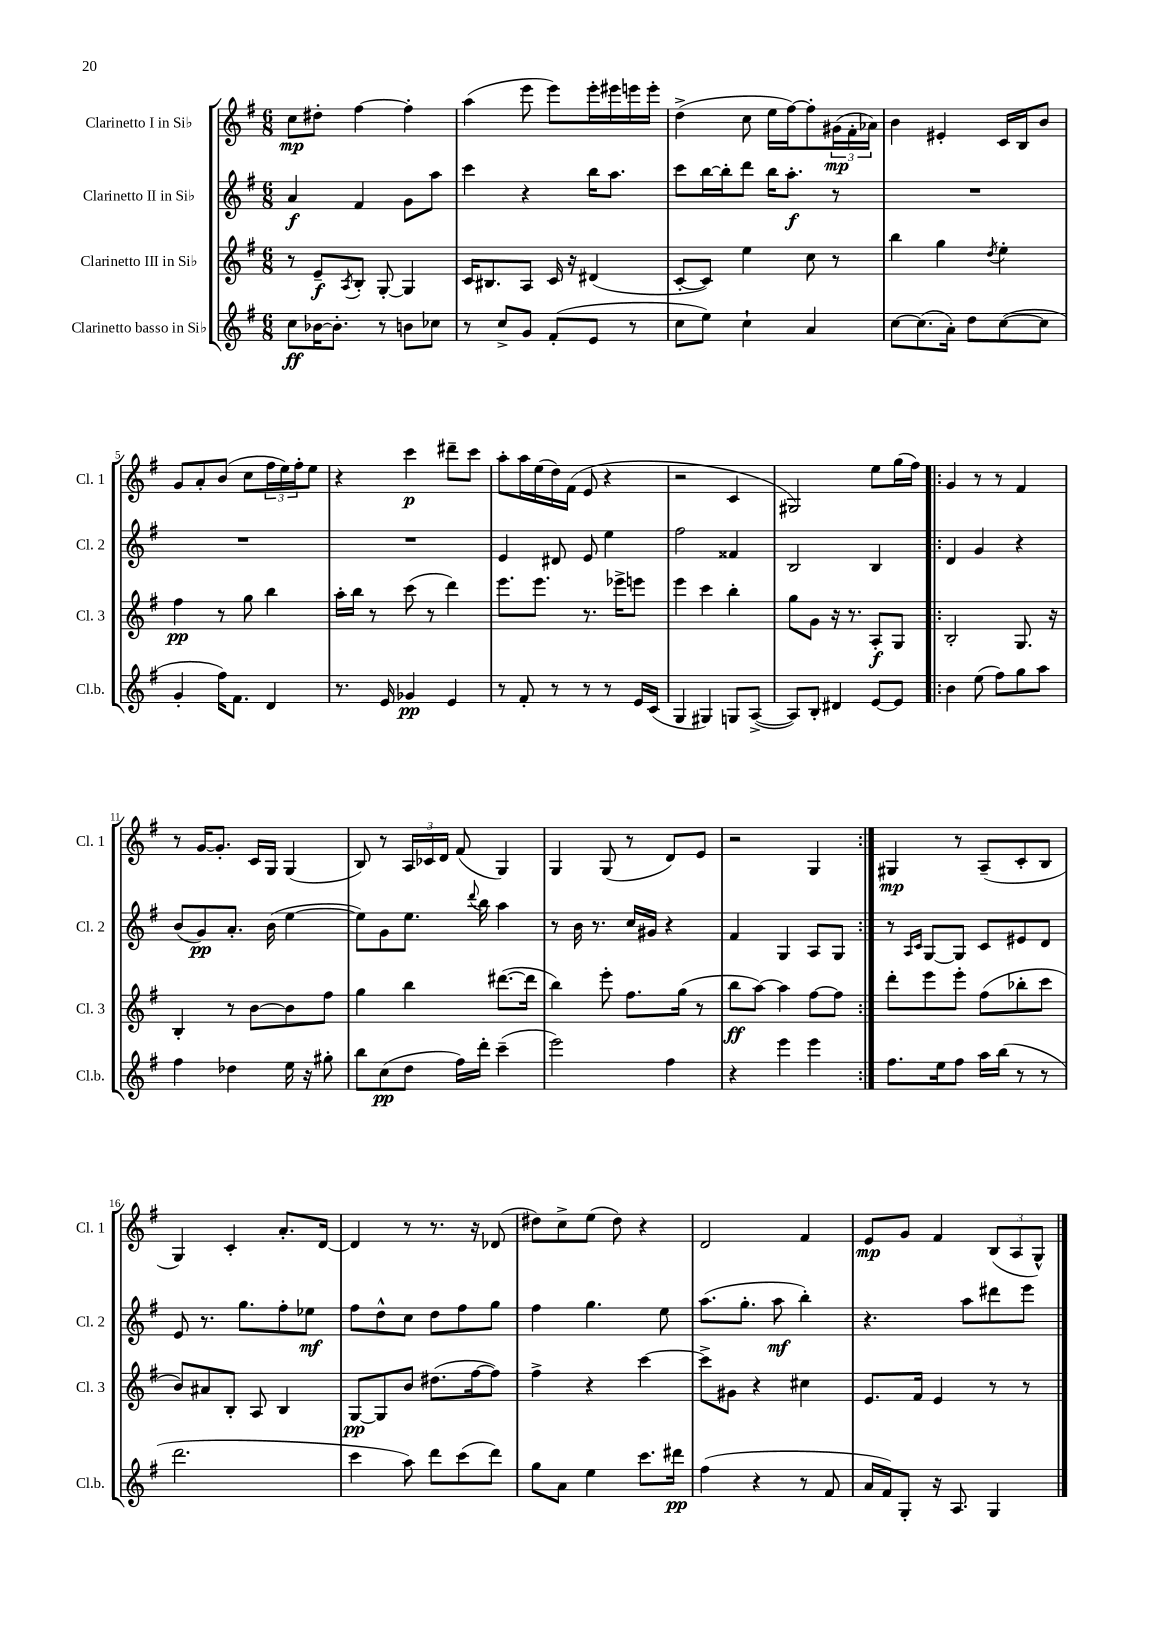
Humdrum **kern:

**kern	**dynam	**kern	**dynam	**kern	**dynam	**kern	**dynam
*part4	*part4	*part3	*part3	*part2	*part2	*part1	*part1
*staff4	*staff4	*staff3	*staff3	*staff2	*staff2	*staff1	*staff1
*I"Clarinetto basso in Si♭	*	*I"Clarinetto III in Si♭	*	*I"Clarinetto II in Si♭	*	*I"Clarinetto I in Si♭	*
*I'Cl.b.	*	*I'Cl. 3	*	*I'Cl. 2	*	*I'Cl. 1	*
*clefG2	*	*clefG2	*	*clefG2	*	*clefG2	*
*k[f#]	*	*k[f#]	*	*k[f#]	*	*k[f#]	*
*M6/8	*	*M6/8	*	*M6/8	*	*M6/8	*
=1	=1	=1	=1	=1	=1	=1	=1
8cc\L	ff	8r	.	4a/	f	8cc\L	mp
[16b-X\K	.	8e~/L	f	.	.	8dd#X'\J	.
8.b-'\J]	.	.	.	.	.	.	.
.	.	8qA/	.	.	.	.	.
.	.	8B'/J	.	4f#/	.	[4ff#\	.
8r	.	[8G'/	.	.	.	.	.
8bn\L	.	4G/]	.	8g\L	.	4ff#'\]	.
8cc-X\J	.	.	.	8aa\J	.	.	.
=2	=2	=2	=2	=2	=2	=2	=2
8r	.	16c/KL	.	4ccc\	.	(4aa\	.
.	.	8.B#X/	.	.	.	.	.
8cc^/L	.	.	.	.	.	.	.
8g/J	.	8A/J	.	4r	.	8eee\	.
(8f#'/L	.	16c/	.	.	.	8eee\L)	.
.	.	16r	.	.	.	.	.
8e/J	.	(4d#X/	.	16bb\KL	.	16eee'\L	.
.	.	.	.	8.aa\J	.	16eee#X\	.
8r	.	.	.	.	.	16eeen\	.
.	.	.	.	.	.	16eee'\JJ	.
=3	=3	=3	=3	=3	=3	=3	=3
8cc\L	.	[8c'/L	.	8ccc\L	.	(4dd^\	.
8ee\J)	.	8c/J])	.	[16bb\L	.	.	.
.	.	.	.	16bb'\J]	.	.	.
4cc`\	.	4ee\	.	8ddd\J	.	8cc\	.
.	.	.	.	16bb\KL	.	16ee\LL	.
.	.	.	.	8.aa'\J	f	[16ff#\J)	.
4a/	.	8cc\	.	.	.	8ff#'\]	.
.	.	8r	.	8r	.	(24g#X\L	mp
.	.	.	.	.	.	24f#'\	.
.	.	.	.	.	.	24a-X\JJ)	.
=4	=4	=4	=4	=4	=4	=4	=4
[8cc\L	.	4bb\	.	2.r	.	4b\	.
(8.cc\]	.	.	.	.	.	.	.
.	.	4gg\	.	.	.	4e#X'/	.
16a'\Jk)	.	.	.	.	.	.	.
8dd\L	.	.	.	.	.	.	.
.	.	8qdd/	.	.	.	.	.
([8cc\	.	4ee'\	.	.	.	16c/LL	.
.	.	.	.	.	.	16B/J	.
8cc\J]	.	.	.	.	.	8b/J	.
!!LO:LB:g=z
=5	=5	=5	=5	=5	=5	=5	=5
4g'/	.	4ff#\	pp	2.r	.	8g/L	.
.	.	.	.	.	.	8a'/	.
16ff#\KL)	.	8r	.	.	.	(8b/J	.
8.f#\J	.	.	.	.	.	.	.
.	.	8gg\	.	.	.	8cc\L	.
4d/	.	4bb\	.	.	.	24ff#\L	.
.	.	.	.	.	.	24ee\)	.
.	.	.	.	.	.	24ff#'\J	.
.	.	.	.	.	.	8ee\J	.
=6	=6	=6	=6	=6	=6	=6	=6
8.r	.	16aa'\LL	.	2.r	.	4r	.
.	.	16bb\JJ	.	.	.	.	.
.	.	8r	.	.	.	.	.
16e/	.	.	.	.	.	.	.
4g-X/	pp	(8ccc\	.	.	.	4ccc\	p
.	.	8r	.	.	.	.	.
4e/	.	4ddd\)	.	.	.	8ddd#X~\L	.
.	.	.	.	.	.	8ccc\J	.
=7	=7	=7	=7	=7	=7	=7	=7
8r	.	8.eee\L	.	4e/	.	8aa'\L	.
8f#'/	.	.	.	.	.	16aa\L	.
.	.	8.eee\J	.	.	.	(16ee\	.
8r	.	.	.	8d#X/	.	16dd\)	.
.	.	.	.	.	.	(16f#\JJ	.
8r	.	8.r	.	8e/	.	8e/	.
8r	.	.	.	4ee\	.	4r	.
.	.	16eee-X^\KL	.	.	.	.	.
16e/LL	.	8eeen\J	.	.	.	.	.
(16c/JJ	.	.	.	.	.	.	.
=8	=8	=8	=8	=8	=8	=8	=8
4G/	.	4eee\	.	2ff#\	.	2r	.
4G#X/)	.	4ccc\	.	.	.	.	.
8Gn/L	.	4bb'\	.	4f##X/	.	4c/	.
([8A^/J	.	.	.	.	.	.	.
=9	=9	=9	=9	=9	=9	=9	=9
8A/L])	.	8gg\L	.	2B/	.	2G#X/)	.
8B'/J	.	8g\J	.	.	.	.	.
4d#X/	.	16r	.	.	.	.	.
.	.	8.r	.	.	.	.	.
[8e/L	.	8A'/L	f	4B/	.	8ee\L	.
8e/J]	.	8G/J	.	.	.	(16gg\L	.
.	.	.	.	.	.	16ff#\JJ)	.
=10!|:	=10!|:	=10!|:	=10!|:	=10!|:	=10!|:	=10!|:	=10!|:
4b\	.	2B'/	.	4d/	.	4g/	.
(8ee\	.	.	.	4g/	.	8r	.
8ff#\L)	.	.	.	.	.	8r	.
8gg\	.	8.G/	.	4r	.	4f#/	.
8aa\J	.	.	.	.	.	.	.
.	.	16r	.	.	.	.	.
!!LO:LB:g=z
=11	=11	=11	=11	=11	=11	=11	=11
4ff#\	.	4B'/	.	(8b/L	.	8r	.
.	.	.	.	8g/)	pp	[16g/KL	.
.	.	.	.	.	.	8.g'/J]	.
4dd-X\	.	8r	.	8.a'/J	.	.	.
.	.	[8b\L	.	.	.	16c/LL	.
.	.	.	.	(16b\	.	16G/JJ	.
16ee\	.	8b\]	.	[4ee\	.	(4G/	.
16r	.	.	.	.	.	.	.
8gg#X'\	.	8ff#\J	.	.	.	.	.
=12	=12	=12	=12	=12	=12	=12	=12
8bb\L	.	4gg\	.	8ee\L])	.	8B/)	.
(8cc\	pp	.	.	8g\	.	8r	.
8dd\J	.	4bb\	.	8.ee\J	.	24A/LL	.
.	.	.	.	.	.	24c-X/	.
.	.	.	.	.	.	24d/JJ	.
16ff#\LL)	.	.	.	.	.	(8f#/	.
.	.	.	.	8qqddd/	.	.	.
16ddd'\JJ	.	.	.	16bb\	.	.	.
(4ccc~\	.	([8.ddd#X\L	.	4aa\	.	4G/)	.
.	.	16ddd#\Jk]	.	.	.	.	.
=13	=13	=13	=13	=13	=13	=13	=13
2eee\)	.	4bb\)	.	8r	.	4G/	.
.	.	.	.	16b\	.	.	.
.	.	.	.	8.r	.	.	.
.	.	8eee'\	.	.	.	(8G/	.
.	.	8.ff#\L	.	16cc/LL	.	8r	.
.	.	.	.	16g#X/JJ	.	.	.
4ff#\	.	.	.	4r	.	8d/L)	.
.	.	(16gg\Jk	.	.	.	.	.
.	.	8r	.	.	.	8e/J	.
=14	=14	=14	=14	=14	=14	=14	=14
4r	.	8bb\L	ff	4f#/	.	2r	.
.	.	[8aa\J)	.	.	.	.	.
4eee\	.	4aa\]	.	4G/	.	.	.
4eee\	.	[8ff#\L	.	8A/L	.	4G/	.
.	.	8ff#\J]	.	8G/J	.	.	.
=15:|!	=15:|!	=15:|!	=15:|!	=15:|!	=15:|!	=15:|!	=15:|!
8.ff#\L	.	8ddd'\L	.	8r	.	4G#X/	mp
.	.	.	.	16qqA/LL	.	.	.
.	.	.	.	16qqc/JJ	.	.	.
.	.	8eee\	.	[8G/L	.	.	.
16ee\k	.	.	.	.	.	.	.
8ff#\J	.	8eee'\J	.	8G/J]	.	8r	.
16aa\LL	.	(8ff#\L	.	8c/L	.	(8A~/L	.
(16bb\JJ	.	.	.	.	.	.	.
8r	.	8bb-X'\	.	8e#X/	.	8c'/	.
8r	.	8ccc\J	.	8d/J	.	8B/J	.
!!LO:LB:g=z
=16	=16	=16	=16	=16	=16	=16	=16
2.ddd\	.	8b/L)	.	8e/	.	4G/)	.
.	.	8a#X/	.	8.r	.	.	.
.	.	8B'/J	.	.	.	4c'/	.
.	.	.	.	8.gg\L	.	.	.
.	.	8A/	.	.	.	.	.
.	.	4B/	.	8ff#'\	.	8.a'/L	.
.	.	.	.	8ee-X\J	mf	.	.
.	.	.	.	.	.	[16d/Jk	.
=17	=17	=17	=17	=17	=17	=17	=17
4ccc\	.	[8G/L	pp	8ff#\L	.	4d/]	.
.	.	8G/]	.	8dd^^\	.	.	.
8aa\)	.	8b/J	.	8cc\J	.	8r	.
8ddd\L	.	(8.dd#X\L	.	8dd\L	.	8.r	.
(8ccc\	.	.	.	8ff#\	.	.	.
.	.	[16ff#\k	.	.	.	16r	.
8ddd\J)	.	8ff#\J])	.	8gg\J	.	(8d-X/	.
=18	=18	=18	=18	=18	=18	=18	=18
8gg\L	.	4ff#^\	.	4ff#\	.	8dd#X\L)	.
8a\J	.	.	.	.	.	8cc^\	.
4ee\	.	4r	.	4.gg\	.	(8ee\J	.
.	.	.	.	.	.	8dd#\)	.
8.ccc\L	.	[4ccc\	.	.	.	4r	.
.	.	.	.	8ee\	.	.	.
16ddd#X\Jk	pp	.	.	.	.	.	.
=19	=19	=19	=19	=19	=19	=19	=19
(4ff#\	.	8ccc^\L]	.	(8.aa\L	.	2d/	.
.	.	8g#X\J	.	.	.	.	.
.	.	.	.	8.gg'\J	.	.	.
4r	.	4r	.	.	.	.	.
.	.	.	.	8aa\	mf	.	.
8r	.	4cc#X\	.	4bb'\)	.	4f#/	.
8f#/	.	.	.	.	.	.	.
=20	=20	=20	=20	=20	=20	=20	=20
16a/LL	.	8.e/L	.	4.r	.	8e/L	mp
16f#/J)	.	.	.	.	.	.	.
8G'/J	.	.	.	.	.	8g/J	.
.	.	16f#/Jk	.	.	.	.	.
16r	.	4e/	.	.	.	4f#/	.
8.A/	.	.	.	.	.	.	.
.	.	.	.	8aa\L	.	.	.
4G/	.	8r	.	8ddd#X\	.	(12B/L	.
.	.	.	.	.	.	12A/	.
.	.	8r	.	8eee\J	.	.	.
.	.	.	.	.	.	12G^^/J)	.
==	==	==	==	==	==	==	==
*-	*-	*-	*-	*-	*-	*-	*-
